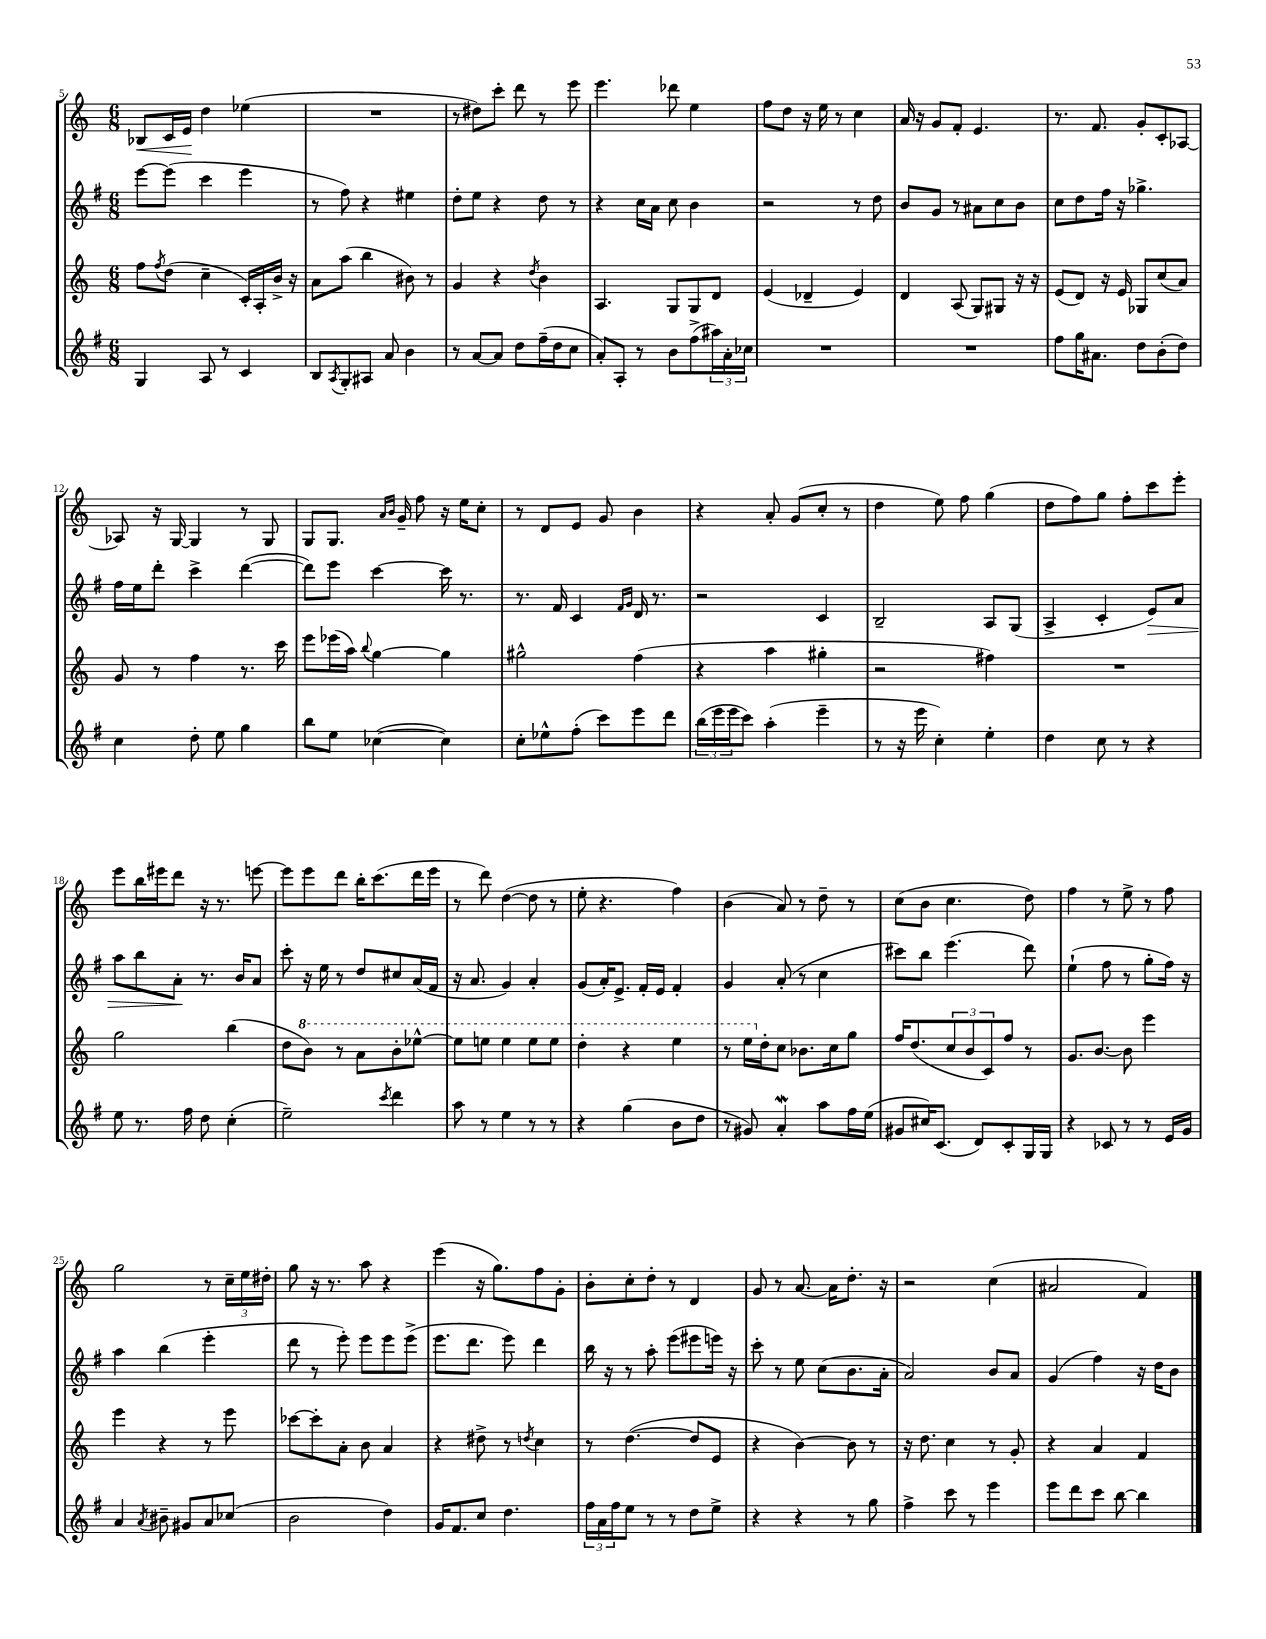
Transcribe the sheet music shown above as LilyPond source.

<<
\new StaffGroup <<
\new Staff = "s0" {
    \clef treble \key c \major \numericTimeSignature \time 6/8
    bes8\< c'16 e'16\! d''4 ees''4( |
    R2. |
    r8 dis''8) c'''8-. d'''8 r8 e'''8 |
    e'''4. des'''8 e''4 |
    f''8 d''8 r16 e''16 r8 c''4 |
    a'16 r16 g'8 f'8-. e'4. |
    r8. f'8. g'8-. c'8-. aes8~ |
    aes8 r16 g16~ g4 r8 g8 |
    g8 g8. \grace { a'16 b'16 } g'16-- f''8 r16 e''16 c''8-. |
    r8 d'8 e'8 g'8 b'4 |
    r4 a'8-. g'8( c''8-. r8 |
    d''4 e''8) f''8 g''4( |
    d''8 f''8) g''8 f''8-. c'''8 e'''8-. |
    e'''8 b''16 eis'''16 d'''8 r16 r8. e'''8~ |
    e'''8 e'''8 d'''8 b''16-. c'''8.( d'''16 e'''16 |
    r8 d'''8) d''4~( d''8 r8 |
    e''8-. r4. f''4) |
    b'4( a'8) r8 d''8-- r8 |
    c''8( b'8 c''4. d''8) |
    f''4 r8 e''8-> r8 f''8 |
    g''2 r8 \tuplet 3/2 { c''16-- e''16 dis''16-. } |
    g''8 r16 r8. a''8 r4 |
    e'''4( r16 g''8.) f''8 g'8-. |
    b'8-. c''8-. d''8-. r8 d'4 |
    g'8 r8 a'8.~ a'16 d''8.-. r16 |
    r2 c''4( |
    ais'2 f'4) \bar "|." |
}
\new Staff = "s1" {
    \clef treble \key g \major \numericTimeSignature \time 6/8
    e'''8~ e'''8( c'''4 e'''4 |
    r8 fis''8) r4 eis''4 |
    d''8-. e''8 r4 d''8 r8 |
    r4 c''16 a'16 c''8 b'4 |
    r2 r8 d''8 |
    b'8 g'8 r8 ais'8 c''8 b'8 |
    c''8 d''8 fis''16 r16 ges''4.-> |
    fis''16 e''16 d'''8-. c'''4-> d'''4~( |
    d'''8) e'''8 c'''4~ c'''16 r8. |
    r8. fis'16 c'4 \grace { fis'16 g'16 } d'16 r8. |
    r2 c'4 |
    b2-- a8 g8( |
    a4-> c'4-. e'8\>) a'8 |
    a''8 b''8 a'8-.\! r8. b'16 a'8 |
    c'''8-. r16 e''16 r8 d''8 cis''8 a'16( fis'16 |
    r16 a'8. g'4) a'4-. |
    g'8( a'16-.) e'8.-> fis'16-. e'16 fis'4-. |
    g'4 a'8-.( r8 c''4 |
    cis'''8) b''8 e'''4.( d'''8) |
    e''4-!( fis''8 r8 g''8-. fis''16) r16 |
    a''4 b''4( e'''4-. |
    d'''8 r8 e'''8-.) e'''8 e'''8 e'''8->( |
    e'''8. d'''8. e'''8) d'''4 |
    b''16 r16 r8 a''8-. e'''8( eis'''8 e'''16) r16 |
    c'''8-. r8 e''8 c''8( b'8. a'16-. |
    a'2) b'8 a'8 |
    g'4( fis''4) r16 d''16 b'8 \bar "|." |
}
\new Staff = "s2" {
    \clef treble \key c \major \numericTimeSignature \time 6/8
    f''8 \acciaccatura { f''8 } d''8( c''4-- c'16-.) a16-. b'16-> r16 |
    a'8 a''8( b''4 bis'8) r8 |
    g'4 r4 \acciaccatura { d''8 } b'4 |
    a4. g8 g8 d'8 |
    e'4( des'4-- e'4) |
    d'4 a8( g8) gis8 r16 r16 |
    e'8( d'8) r16 e'16 ges8 c''8( a'8) |
    g'8 r8 f''4 r8. c'''16 |
    e'''8 ees'''16( a''16) \appoggiatura { b''8 } g''4~ g''4 |
    gis''2-^ f''4( |
    r4 a''4 gis''4-. |
    r2 fis''4) |
    R2. |
    g''2 b''4( |
    d''8 \ottava #1 b''8) r8 a''8 b''8-. ees'''8~-^ |
    ees'''8 e'''8 e'''4 e'''8 e'''8 |
    d'''4-. r4 e'''4 |
    r8 e'''16 \ottava #0 d''16-. c''8 bes'8. c''16 g''8 |
    f''16 d''8.( \tuplet 3/2 { c''8 b'8 c'8) } f''8 r8 |
    g'8. b'8.~ b'8 e'''4 |
    e'''4 r4 r8 e'''8 |
    ces'''8~ ces'''8-. a'8-. b'8 a'4 |
    r4 dis''8-> r8 \acciaccatura { d''8 } c''4 |
    r8 d''4.~( d''8 e'8 |
    r4 b'4~) b'8 r8 |
    r16 d''8. c''4 r8 g'8-. |
    r4 a'4 f'4 \bar "|." |
}
\new Staff = "s3" {
    \clef treble \key g \major \numericTimeSignature \time 6/8
    g4 a8 r8 c'4 |
    b8 \acciaccatura { a8 } g8-. ais8 a'8 b'4 |
    r8 a'8~ a'8 d''8 fis''16--( d''16 c''8 |
    a'8-.) a8-. r8 b'8 fis''8->( \tuplet 3/2 { ais''16) a'16-. ces''16 } |
    R2. |
    R2. |
    fis''8 g''16 ais'8. d''8 b'8-.( d''8) |
    c''4 d''8-. e''8 g''4 |
    b''8 e''8 ces''4~( ces''4) |
    c''8-. ees''8-^ fis''8-.( c'''8) e'''8 d'''8 |
    \tuplet 3/2 { b''16( e'''16 e'''16 } c'''8) a''4-.( e'''4-- |
    r8 r16 e'''16 c''4-.) e''4-. |
    d''4 c''8 r8 r4 |
    e''8 r8. fis''16 d''8 c''4-.( |
    e''2--) \acciaccatura { c'''8 } d'''4 |
    a''8 r8 e''4 r8 r8 |
    r4 g''4( b'8 d''8 |
    r8 gis'8) a'4-.\mordent a''8 fis''16 e''16( |
    gis'8 cis''16) c'8.( d'8) c'8-. g16 g16 |
    r4 ces'8 r8 r8 e'16 g'16 |
    a'4 \acciaccatura { a'8 } bis'8-- gis'8 a'8 ces''8( |
    b'2 d''4) |
    g'16 fis'8. c''8 d''4. |
    \tuplet 3/2 { fis''16 a'16 fis''16 } e''8 r8 r8 d''8 e''8-> |
    r4 r4 r8 g''8 |
    fis''4-> c'''8 r8 e'''4 |
    e'''8 d'''8 c'''8 b''8~ b''4 \bar "|." |
}
>>
>>
\layout { \context { \Score currentBarNumber = #5 } }
